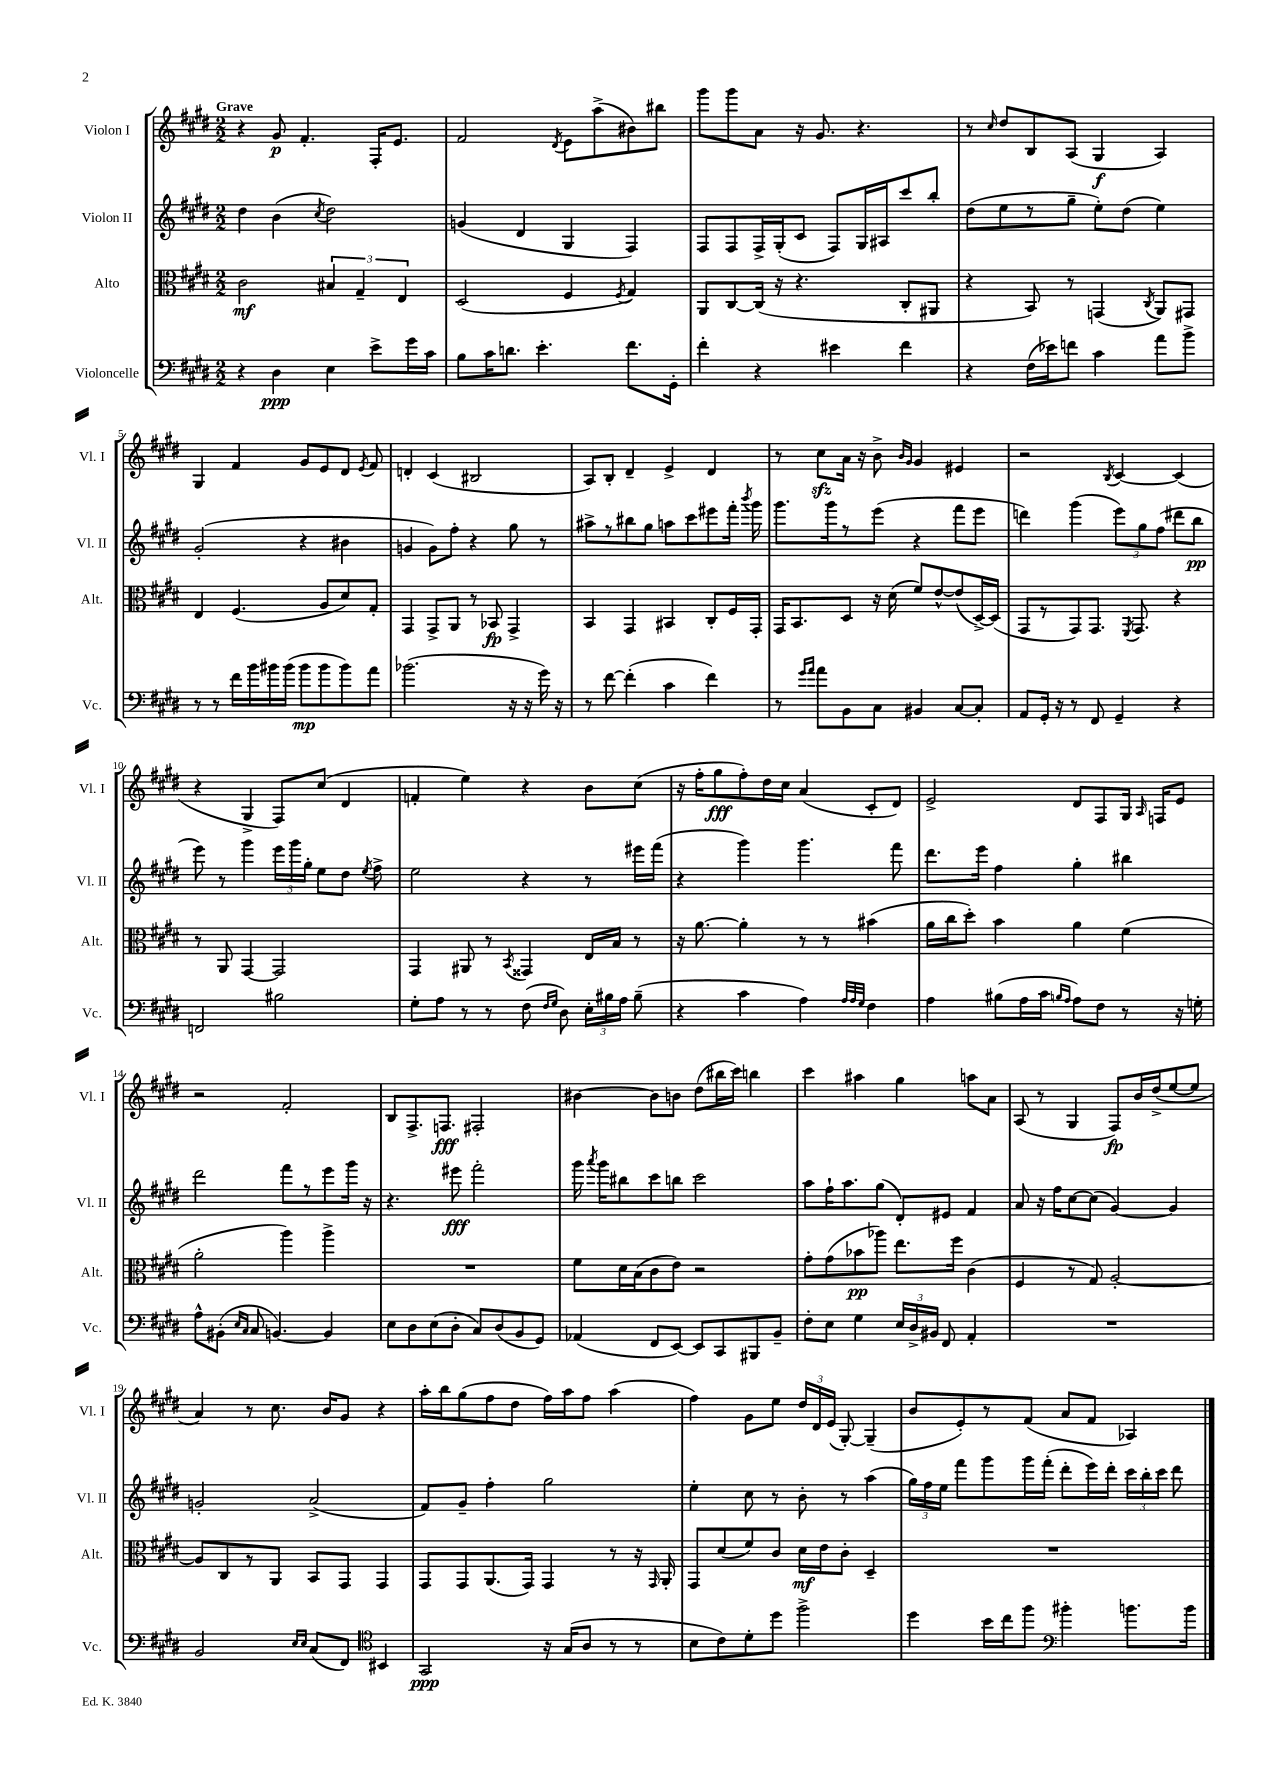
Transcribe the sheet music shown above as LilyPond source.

<<
\new StaffGroup <<
\new Staff = "s0" \with { instrumentName = "Violon I" shortInstrumentName = "Vl. I" } {
    \clef treble \key e \major \numericTimeSignature \time 2/2 \tempo "Grave"
    \autoBeamOff r4 gis'8\p fis'4.-. fis16[-. e'8.] |
    fis'2 \acciaccatura { dis'8 } e'8[ a''8->( bis'8) bis''8] |
    gis'''8[ gis'''8 a'8] r16 gis'8. r4. |
    r8 \grace { cis''16 } dis''8[ b8 a8]( gis4\f a4) |
    gis4 fis'4 gis'8[ e'8 dis'8] \acciaccatura { e'8 } fis'8 |
    d'4-. cis'4( bis2 |
    a8[) b8]-. dis'4-- e'4-> dis'4 |
    r8 cis''8[\sfz a'16] r16 b'8-> \grace { b'16[ gis'16] } gis'4 eis'4 |
    r2 \acciaccatura { b8 } cis'4~ cis'4( |
    r4 gis4-> fis8[) cis''8]( dis'4 |
    f'4-. e''4) r4 b'8[ cis''8]( |
    r16 fis''16[-. gis''8\fff fis''8-.) dis''16 cis''16] a'4( cis'8[-. dis'8]) |
    e'2-> dis'8[ fis8 gis16] \grace { a16 } f16[ e'8] |
    r2 fis'2-. |
    b8[ fis8.-> f8.]\fff fis2-. |
    bis'4~ bis'8[ b'8] dis''8[( bis''16 cis'''16]) b''4 |
    cis'''4 ais''4 gis''4 a''8[ a'8] |
    a8( r8 gis4 fis8[\fp) b'16 dis''16->( e''8~ e''8] |
    a'4) r8 cis''8. b'16[ gis'8] r4 |
    a''16[-. b''16 gis''8( fis''8 dis''8] fis''16[) a''16 fis''8] a''4( |
    fis''4) gis'8[ e''8] \tuplet 3/2 { dis''16[ dis'16 e'16]( } gis8~-.) gis4--( |
    b'8[ e'8-.) r8 fis'8]( a'8[ fis'8] aes4) \bar "|." |
}
\new Staff = "s1" \with { instrumentName = "Violon II" shortInstrumentName = "Vl. II" } {
    \clef treble \key e \major \numericTimeSignature \time 2/2
    \autoBeamOff dis''4 b'4( \acciaccatura { cis''8 } dis''2) |
    g'4( dis'4 gis4 fis4) |
    fis8[ fis8 fis16-> gis16-.( cis'8] fis8[) gis16 ais16 cis'''8 b''8]-. |
    dis''8[( e''8 r8 gis''8]-- e''8[-.) dis''8]( e''4) |
    gis'2-.( r4 bis'4 |
    g'4 g'8[) fis''8]-. r4 gis''8 r8 |
    ais''8[-> r8 bis''8 gis''8] a''8[ cis'''8 eis'''8 fis'''16]-. \acciaccatura { b'''8 } gis'''16 |
    gis'''8.[ gis'''16 r8 e'''8]( r4 fis'''8[ e'''8] |
    d'''4) gis'''4( \tuplet 3/2 { e'''8[) gis''8 fis''8]( } dis'''8[ b''8]\pp |
    e'''8) r8 gis'''4 \tuplet 3/2 { e'''16[ gis'''16 gis''16]-. } e''8[ dis''8] \acciaccatura { e''8 } fis''8-> |
    e''2 r4 r8 eis'''16[ fis'''16]( |
    r4 gis'''4) gis'''4. fis'''8 |
    dis'''8.[ e'''16] fis''4 gis''4-. bis''4 |
    dis'''2 fis'''8[ r8 e'''8 gis'''16] r16 |
    r4. eis'''8\fff fis'''2-. |
    gis'''16 \acciaccatura { a'''8 } gis'''16[ bis''8 cis'''8 b''8] cis'''2 |
    a''8[ fis''16-! a''8. gis''8]( dis'8[-.) eis'8] fis'4 |
    a'8 r16 fis''16[ cis''8~ cis''8]( gis'4~) gis'4 |
    g'2-. a'2->( |
    fis'8[) gis'8]-- fis''4-. gis''2 |
    e''4-. cis''8 r8 b'8-. r8 a''4( |
    \tuplet 3/2 { gis''16[) fis''16 e''16] } fis'''8[ gis'''8 gis'''16 fis'''16]-.( dis'''8[-. e'''16) dis'''16]-. \tuplet 3/2 { cis'''16[ b''16-. cis'''16] } dis'''8 \bar "|." |
}
\new Staff = "s2" \with { instrumentName = "Alto" shortInstrumentName = "Alt." } {
    \clef alto \key e \major \numericTimeSignature \time 2/2
    \autoBeamOff cis'2\mf \tuplet 3/2 { bis4 gis4-- e4 } |
    dis2( fis4 \acciaccatura { fis8 } gis4) |
    a,8[ cis8~ cis16]( r16 r4. cis8[-. ais,8] |
    r4 b,8) r8 g,4( \acciaccatura { cis8 } a,8[) gis,8] |
    e4 fis4.( a8[ dis'8) gis8]-. |
    gis,4 gis,8[-> a,8] r8 bes,8\fp gis,4-> |
    b,4 gis,4 bis,4 cis8[-. fis16 gis,16]-. |
    gis,16[ b,8. dis8] r16 dis'16( fis'8[) e'8~-^ e'8( dis16~->) dis16]( |
    gis,8[ r8 gis,8) gis,8.] \acciaccatura { fis,8 } gis,8. r4 |
    r8 a,8 gis,4~ gis,2 |
    gis,4 ais,8 r8 \acciaccatura { b,8 } gisis,4 e16[ b16] r8 |
    r16 a'8.~ a'4-. r8 r8 bis'4( |
    a'16[ cis''16 dis''8]-.) b'4 a'4 fis'4( |
    a'2-. a''4) a''4-> |
    R1 |
    fis'8[ dis'16 b16( cis'8 e'8]) r2 |
    gis'8[-. gis'8( bes'8\pp aes''8]) e''8.[ fis''16] cis'4( |
    fis4 r8 gis8) a2~-. |
    a8[ cis8 r8 a,8] b,8[ gis,8] gis,4 |
    gis,8[ gis,8 a,8.( gis,16]) gis,4 r8 r16 \grace { gis,16 } a,16-. |
    gis,8[ dis'8( fis'8) cis'8] dis'16[\mf e'16 cis'8]-. dis4-- |
    R1 \bar "|." |
}
\new Staff = "s3" \with { instrumentName = "Violoncelle" shortInstrumentName = "Vc." } {
    \clef bass \key e \major \numericTimeSignature \time 2/2
    \autoBeamOff r4 dis4\ppp e4 e'8[-> gis'16 cis'16] |
    b8[ cis'16 d'8.] e'4.-. fis'8.[ gis,16]-. |
    fis'4-. r4 eis'4 fis'4 |
    r4 fis16[( ees'16) f'8] cis'4 a'8[ b'8]-> |
    r8 r8 fis'16[ b'16 bis'16 bis'16]( bis'8[\mp bis'8 bis'8) a'8] |
    bes'2.( r16 r16 gis'16) r16 |
    r8 fis'8~ fis'4-.( cis'4 fis'4) |
    r8 \grace { gis'16[ a'16] } a'8[ b,8 cis8] bis,4 cis8[~ cis8]-. |
    a,8[ gis,16]-. r16 r8 fis,8 gis,4-- r4 |
    f,2 bis2 |
    gis8[-. a8] r8 r8 fis8( \grace { fis16[ gis16] } dis8) \tuplet 3/2 { e16[-. bis16 a16] } bis8--( |
    r4 cis'4 a4) \grace { a32[ a32 gis32] } fis4 |
    a4 bis8[( a16 cis'16] \grace { b16[ a16] } a8[) fis8] r8 r16 g16-. |
    a8[-^ bis,8]-.( \grace { e16[ cis16] } cis8 b,4.~) b,4 |
    e8[ dis8 e8( dis8]-. cis8[) dis8( b,8 gis,8]) |
    aes,4( fis,8[ e,8]~) e,8[ cis,8 bis,,8 b,8]-- |
    fis8[-. e8] gis4 \tuplet 3/2 { e16[ dis16-> bis,16] } fis,8 a,4-. |
    R1 |
    b,2 \grace { e16[ e16] } cis8[( fis,8]) \clef tenor bis,4 |
    gis,2\ppp r16 gis16[( a8] r8 r8 |
    b8[ cis'8) dis'8-. dis''8] fis''2-> |
    dis''4 b'16[ cis''16 fis''8] \clef bass bis'4-. b'8.[ b'16] \bar "|." |
}
>>
>>
